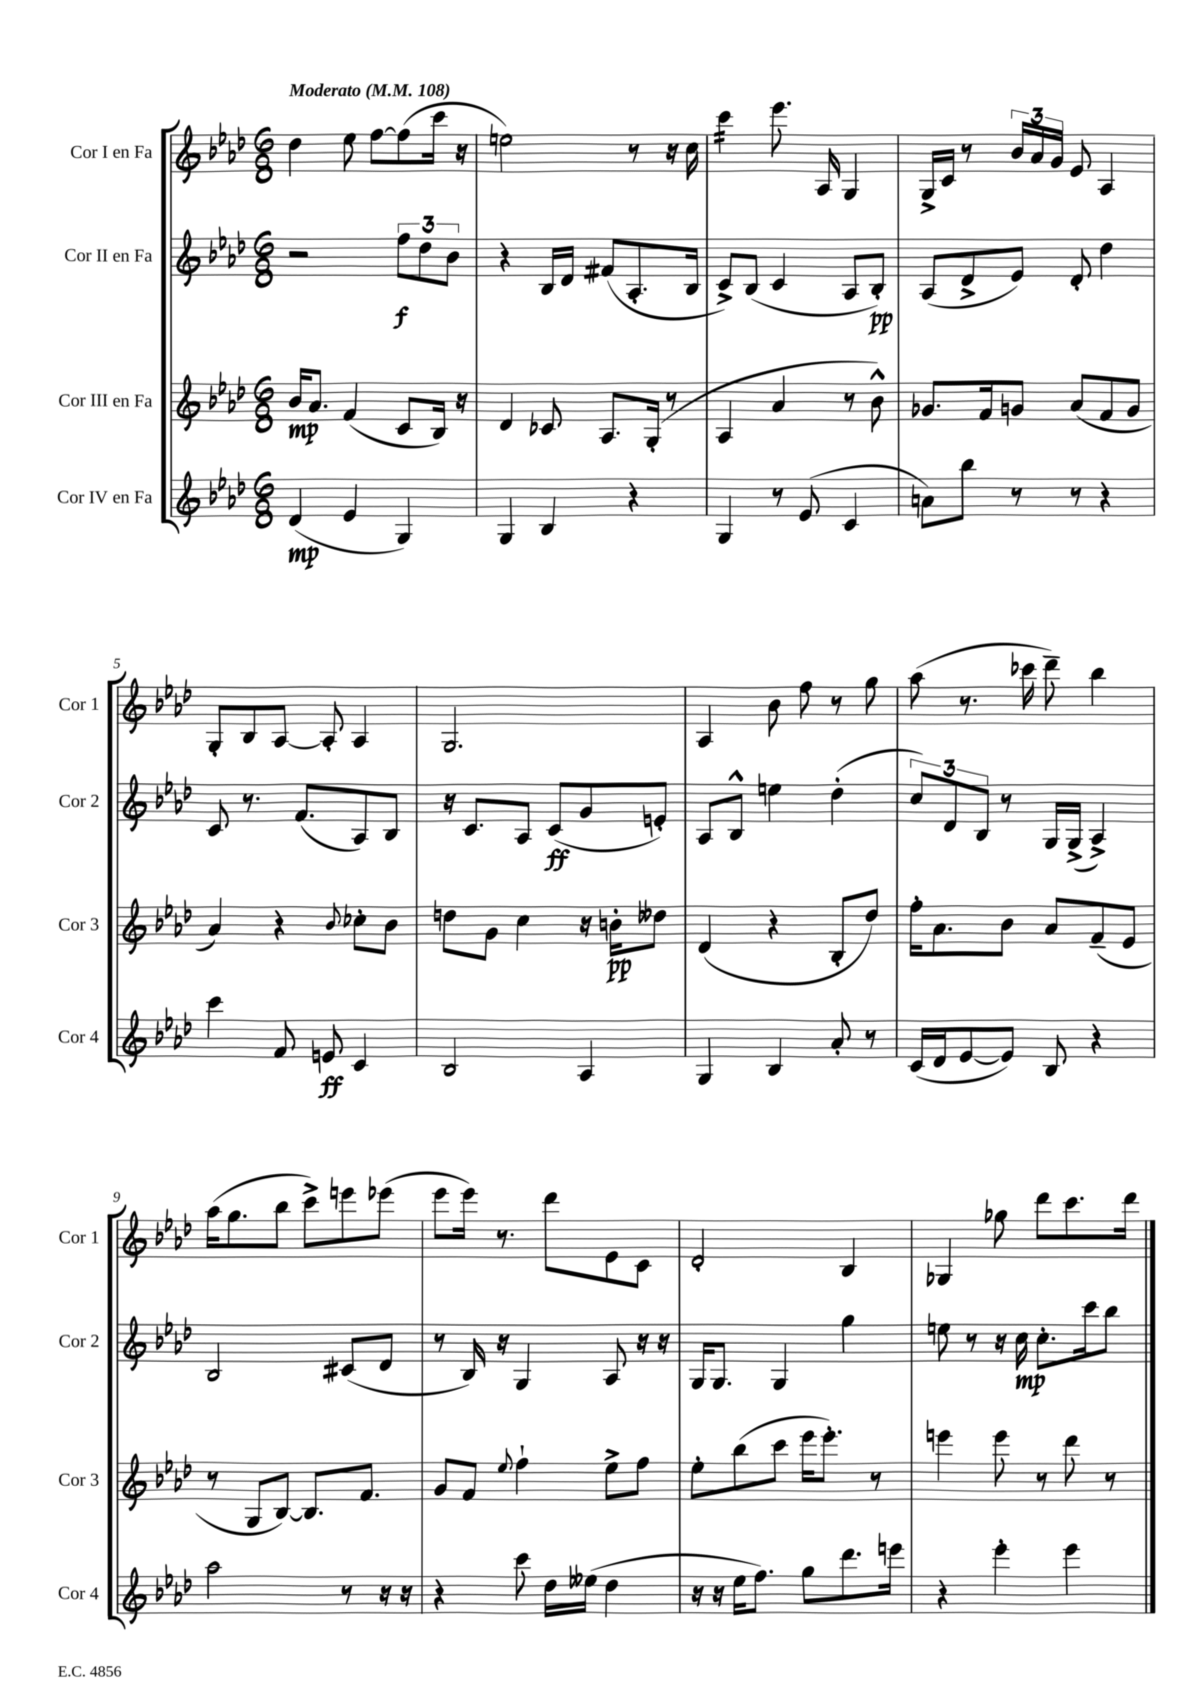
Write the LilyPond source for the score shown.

<<
\new StaffGroup <<
\new Staff = "s0" \with { instrumentName = "Cor I en Fa" shortInstrumentName = "Cor 1" } {
    \clef treble \key aes \major \numericTimeSignature \time 6/8 \tempo "Moderato" 4 = 108
    des''4 ees''8 f''8~ f''8( c'''16 r16 |
    e''2) r8 r16 c''16 |
    c'''4:16 ees'''8. aes16 g4 |
    g16-> c'16 r8 \tuplet 3/2 { bes'16 aes'16 g'16 } ees'8 aes4 |
    g8-. bes8 aes8~ aes8-. aes4 |
    g2. |
    aes4 bes'8 f''8 r8 g''8 |
    aes''8( r8. ces'''16 des'''8--) bes''4 |
    aes''16( g''8. bes''8 c'''8->) e'''8 ees'''8( |
    ees'''8 ees'''16) r8. des'''8 ees'8 c'8 |
    des'2-. bes4 |
    ges4 ges''8 des'''8 c'''8. des'''16 \bar "|." |
}
\new Staff = "s1" \with { instrumentName = "Cor II en Fa" shortInstrumentName = "Cor 2" } {
    \clef treble \key aes \major \numericTimeSignature \time 6/8
    r2 \tuplet 3/2 { f''8\f des''8 bes'8 } |
    r4 bes16 des'16 fis'8( aes8.-. bes16 |
    c'8->) bes8( c'4 aes8 bes8-.\pp) |
    aes8( des'8-> ees'8) des'8-. des''4 |
    c'8 r8. f'8.( aes8) bes8 |
    r16 c'8. aes8 c'8\ff( g'8 e'8-.) |
    aes8 bes8-^ e''4 des''4-.( |
    \tuplet 3/2 { c''8) des'8 bes8 } r8 g16 g16->( aes4->) |
    bes2 cis'8( des'8 |
    r8 bes16) r16 g4 aes8 r16 r16 |
    g16 g8. g4 g''4 |
    e''8 r8 r16 c''16\mp c''8.-. c'''16 bes''8 \bar "|." |
}
\new Staff = "s2" \with { instrumentName = "Cor III en Fa" shortInstrumentName = "Cor 3" } {
    \clef treble \key aes \major \numericTimeSignature \time 6/8
    bes'16\mp aes'8. f'4( c'8 bes16) r16 |
    des'4 ces'8 aes8. g16-.( r8 |
    aes4 aes'4 r8 bes'8-^) |
    ges'8. f'16 g'8 aes'8( f'8 g'8 |
    aes'4) r4 \appoggiatura { bes'8 } ces''8-. bes'8 |
    d''8 g'8 c''4 r16 b'16-.\pp deses''8 |
    des'4( r4 bes8-. des''8) |
    f''16-. aes'8. bes'8 aes'8 f'8--( ees'8 |
    r8 g8 bes8~) bes8. f'8. |
    g'8 f'8 \appoggiatura { ees''8 } f''4-! ees''8-> f''8 |
    ees''8-. bes''8( c'''8 ees'''16 ees'''8.-.) r8 |
    e'''4 e'''8 r8 des'''8 r8 \bar "|." |
}
\new Staff = "s3" \with { instrumentName = "Cor IV en Fa" shortInstrumentName = "Cor 4" } {
    \clef treble \key aes \major \numericTimeSignature \time 6/8
    des'4\mp( ees'4 g4) |
    g4 bes4 r4 |
    g4 r8 ees'8( c'4 |
    a'8) bes''8 r8 r8 r4 |
    c'''4 f'8 e'8\ff c'4 |
    bes2 aes4 |
    g4 bes4 aes'8-. r8 |
    c'16( des'16 ees'8~ ees'8) bes8 r4 |
    aes''2 r8 r16 r16 |
    r4 c'''8 des''16 eeses''16( des''4 |
    r16 r16 ees''16 f''8.) g''8 des'''8. e'''16 |
    r4 ees'''4-. ees'''4 \bar "|." |
}
>>
>>
